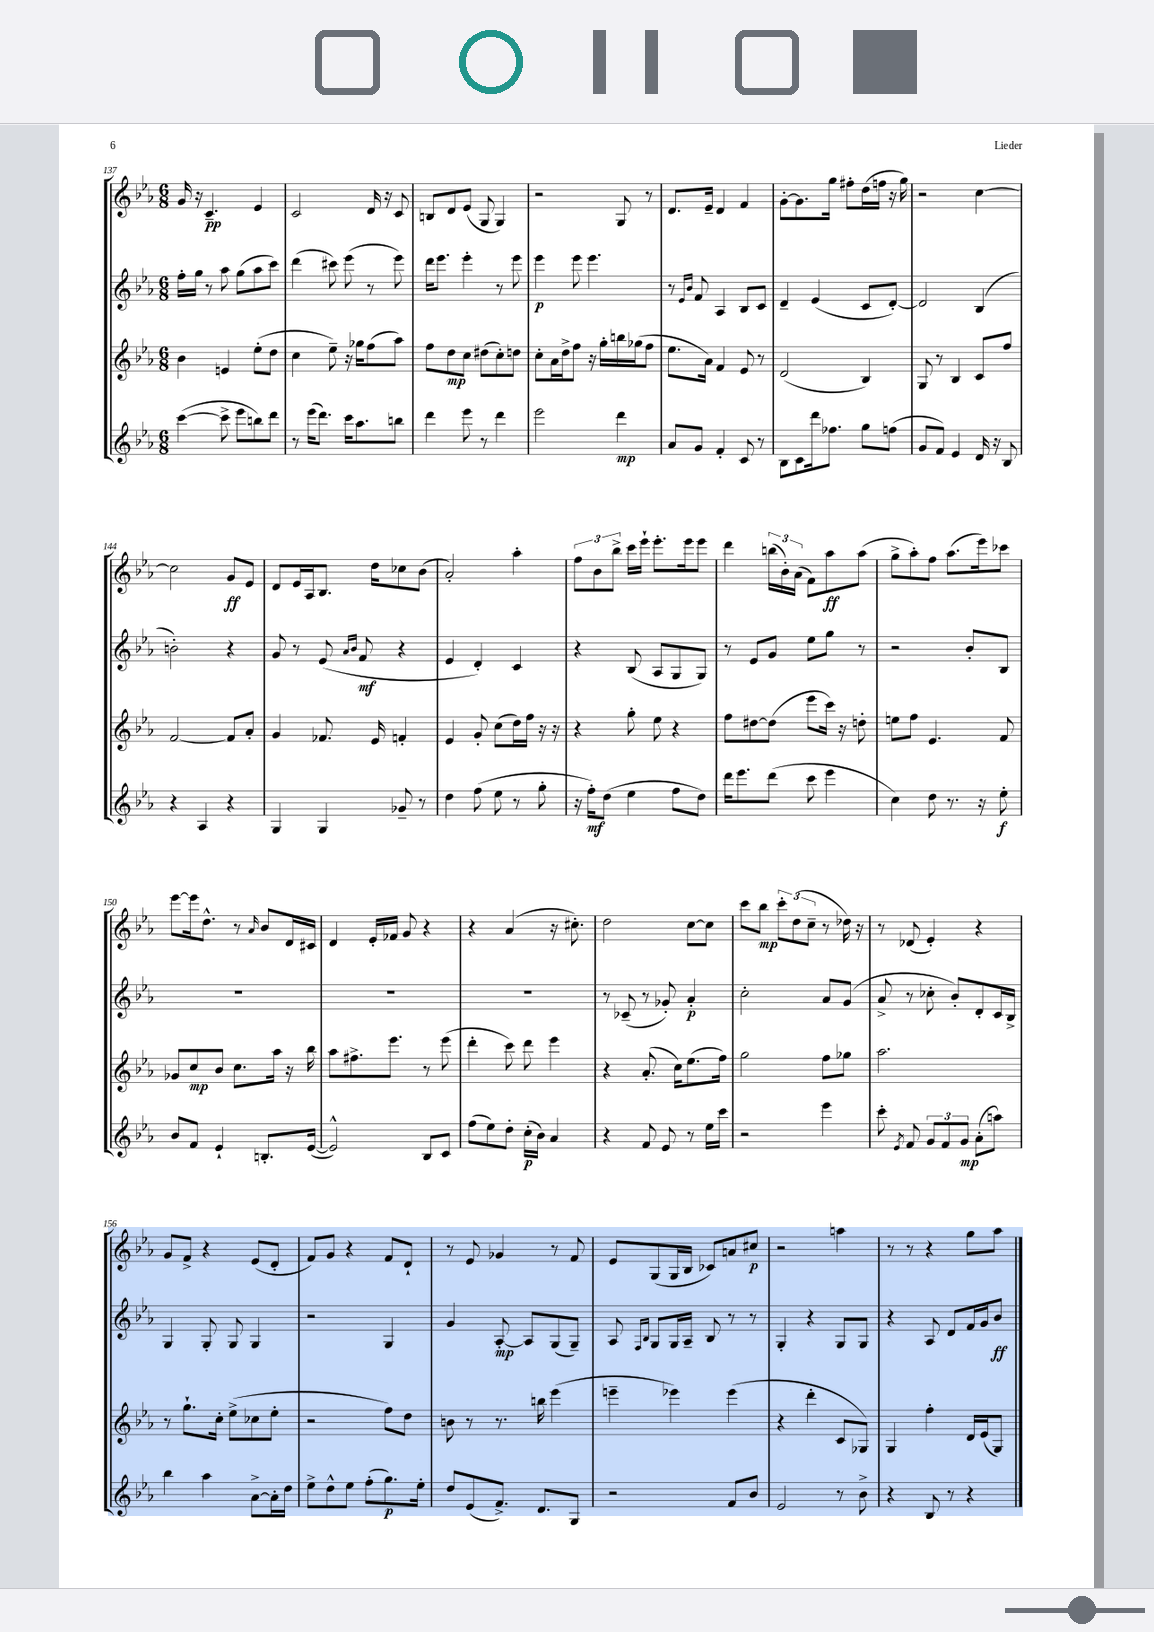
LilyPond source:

<<
\new StaffGroup <<
\new Staff = "s0" {
    \clef treble \key ees \major \numericTimeSignature \time 6/8
    \autoBeamOff g'16 r16 c'4.--\pp ees'4 |
    c'2 d'16 r16 c'8 |
    b8[ d'8 ees'8]( g8 g4) |
    r2 g8 r8 |
    d'8.[ ees'16]-- d'4 f'4 |
    g'8[~-. g'8. g''16] fis''8[-. d''16( f''16] r16 g''16) |
    r2 c''4~ |
    c''2 g'8[\ff ees'8] |
    d'8[ ees'16 aes16 bes8.] d''16[ ces''8 bes'8]( |
    aes'2-.) aes''4-. |
    \tuplet 3/2 { f''8[ bes'8 bes''8]-> } c'''16[ ees'''16]-! ees'''8.[-. ees'''16 ees'''8] |
    d'''4 \tuplet 3/2 { b''16[( bes'16-.) aes'16]( } f'8[) aes''8\ff aes''8]( |
    g''8[-> aes''8-.) f''8] aes''8.[( ees'''16) ces'''8] |
    ees'''8[~ ees'''16 d''8.]-^ r8 \grace { aes'16 } bes'8[ d'16 cis'16] |
    d'4 ees'16[-. fes'16] g'8 r4 |
    r4 aes'4( r16 cis''8.-.) |
    d''2 c''8[~ c''8] |
    c'''8[ bes''8]\mp \tuplet 3/2 { c'''8[-. d''8( c''8]-- } r8 des''16) r16 |
    r8 des'8( ees'4-.) r4 |
    g'8[ f'8]-> r4 ees'8[( d'8]-. |
    f'8[) g'8] r4 f'8[ d'8]-! |
    r8 ees'8 ges'4 r8 f'8 |
    ees'8[ g8( g16 bes16] ces'8[) a'8 cis''8]\p |
    r2 a''4 |
    r8 r8 r4 g''8[ aes''8] \bar "|." |
}
\new Staff = "s1" {
    \clef treble \key ees \major \numericTimeSignature \time 6/8
    \autoBeamOff f''16[-. g''16] r8 aes''8 g''8[( aes''8 c'''8]) |
    d'''4( cis'''8) ees'''8( r8 ees'''8) |
    d'''16[ ees'''8.] ees'''4-. r8 ees'''8 |
    ees'''4\p ees'''8 ees'''4. |
    r8 \grace { ees'16[ bes'16] } f'8 aes4 bes8[ c'8] |
    d'4-- ees'4( c'8[ d'8]~-.) |
    d'2 bes4( |
    b'2-.) r4 |
    g'8 r8 ees'8( \grace { aes'16[ bes'16] } f'8\mf r4 |
    ees'4 d'4-.) c'4 |
    r4 bes8( aes8[ g8 g8]) |
    r8 ees'8[ g'8] ees''8[ g''8] r8 |
    r2 bes'8[-. bes8] |
    R2. |
    R2. |
    R2. |
    r8 ces'8--( r8 ges'8-.) aes'4-.\p |
    c''2-. aes'8[ g'8]( |
    aes'8-> r8 ces''8-. bes'8[-.) d'8-. c'16 bes16]-> |
    g4 g8-. g8 g4 |
    r2 g4 |
    g'4 aes8~-.\mp aes8[ g8( g8]--) |
    aes8 \grace { f16[ bes16] } g8[ g16 aes16]-- bes8 r8 r8 |
    g4-. r4 g8[ g8] |
    r4 aes8 d'8[ f'16 g'16 bes'8]\ff \bar "|." |
}
\new Staff = "s2" {
    \clef treble \key ees \major \numericTimeSignature \time 6/8
    \autoBeamOff bes'4 e'4 ees''8[-.( d''8] |
    c''4 ees''8--) r16 ges''16[ f''8( aes''8]) |
    f''8[ d''8\mp c''8] dis''8[( c''8-.) d''8] |
    c''8[-. aes'16 d''16-> f''8] r16 g''16[-. b''16 ges''16( f''8] |
    ees''8.[ aes'16]) f'4 ees'8 r8 |
    d'2( bes4) |
    g8 r8 bes4 c'8[ f''8] |
    f'2~ f'8[ aes'8]-. |
    g'4 fes'8. ees'16 f'4-. |
    ees'4 g'8-. c''8[( d''16) f''16] r16 r16 |
    r4 g''8-. ees''8 r4 |
    f''8[ dis''8~ dis''8]( ees'''8[ c'''16]) r16 d''8-. |
    e''8[ f''8] ees'4. f'8 |
    ges'8[ c''8\mp bes'8] c''8.[ aes''16] r16 bes''16 |
    aes''8[ fis''8.-> ees'''8.] r8 ees'''8( |
    d'''4-. c'''8) d'''8 ees'''4 |
    r4 aes'8.-.( c''16[) ees''8.( f''16]) |
    g''2 f''8[ ges''8] |
    aes''2. |
    r8 g''8.[-! c''16]-. ees''8[->( ces''8 ees''8]-. |
    r2 f''8[) d''8] |
    b'8 r8 r8. b''16 ees'''4( |
    e'''4-- ees'''4) ees'''4( |
    r4 d'''4-. c'8[ ges8]) |
    g4 f''4-. d'16[ ees'16( g8]) \bar "|." |
}
\new Staff = "s3" {
    \clef treble \key ees \major \numericTimeSignature \time 6/8
    \autoBeamOff c'''4~( c'''8-> ees'''8[ b''8) d'''8] |
    r8 ees'''16[( d'''8.]) c'''16[ aes''8. b''8] |
    d'''4 ees'''8 r8 d'''4 |
    ees'''2 d'''4\mp |
    aes'8[ g'8] f'4-. c'8 r8 |
    bes8[ c'8 d'''16 fes''8.] g''8[ f''8]( |
    g'8[ f'8]) ees'4 d'16 r16 bes8 |
    r4 aes4 r4 |
    g4 g4 ges'8-- r8 |
    d''4 f''8( ees''8 r8 g''8-. |
    r16 f''16[-.\mf) d''8]( ees''4 f''8[ d''8]) |
    d'''16[ ees'''8. d'''8]( c'''8 ees'''4 |
    c''4) d''8 r8. r16 ees''8-.\f |
    bes'8[ f'8] ees'4-! b8.[-. ees'16]~( |
    ees'2-^) bes8[ c'8] |
    f''8[( ees''8) d''8]-. c''16[-.\p( bes'16]) aes'4 |
    r4 f'8 ees'8 r8 ees''16[ c'''16] |
    r2 ees'''4 |
    c'''8-. \acciaccatura { ees'8 } f'8 \tuplet 3/2 { g'8[ f'8 g'8]\mp } aes'8[-.( a''8]) |
    bes''4 aes''4 aes'8[~-> aes'16-. d''16] |
    ees''8[-> d''8-^ ees''8] f''8[-.( g''8.\p) ees''16]-. |
    d''8[ ees'8( f'8.]->) d'8.[ g8] |
    r2 f'8[ bes'8] |
    ees'2 r8 bes'8-> |
    r4 bes8 r8 r4 \bar "|." |
}
>>
>>
\layout { \context { \Score currentBarNumber = #137 } }
